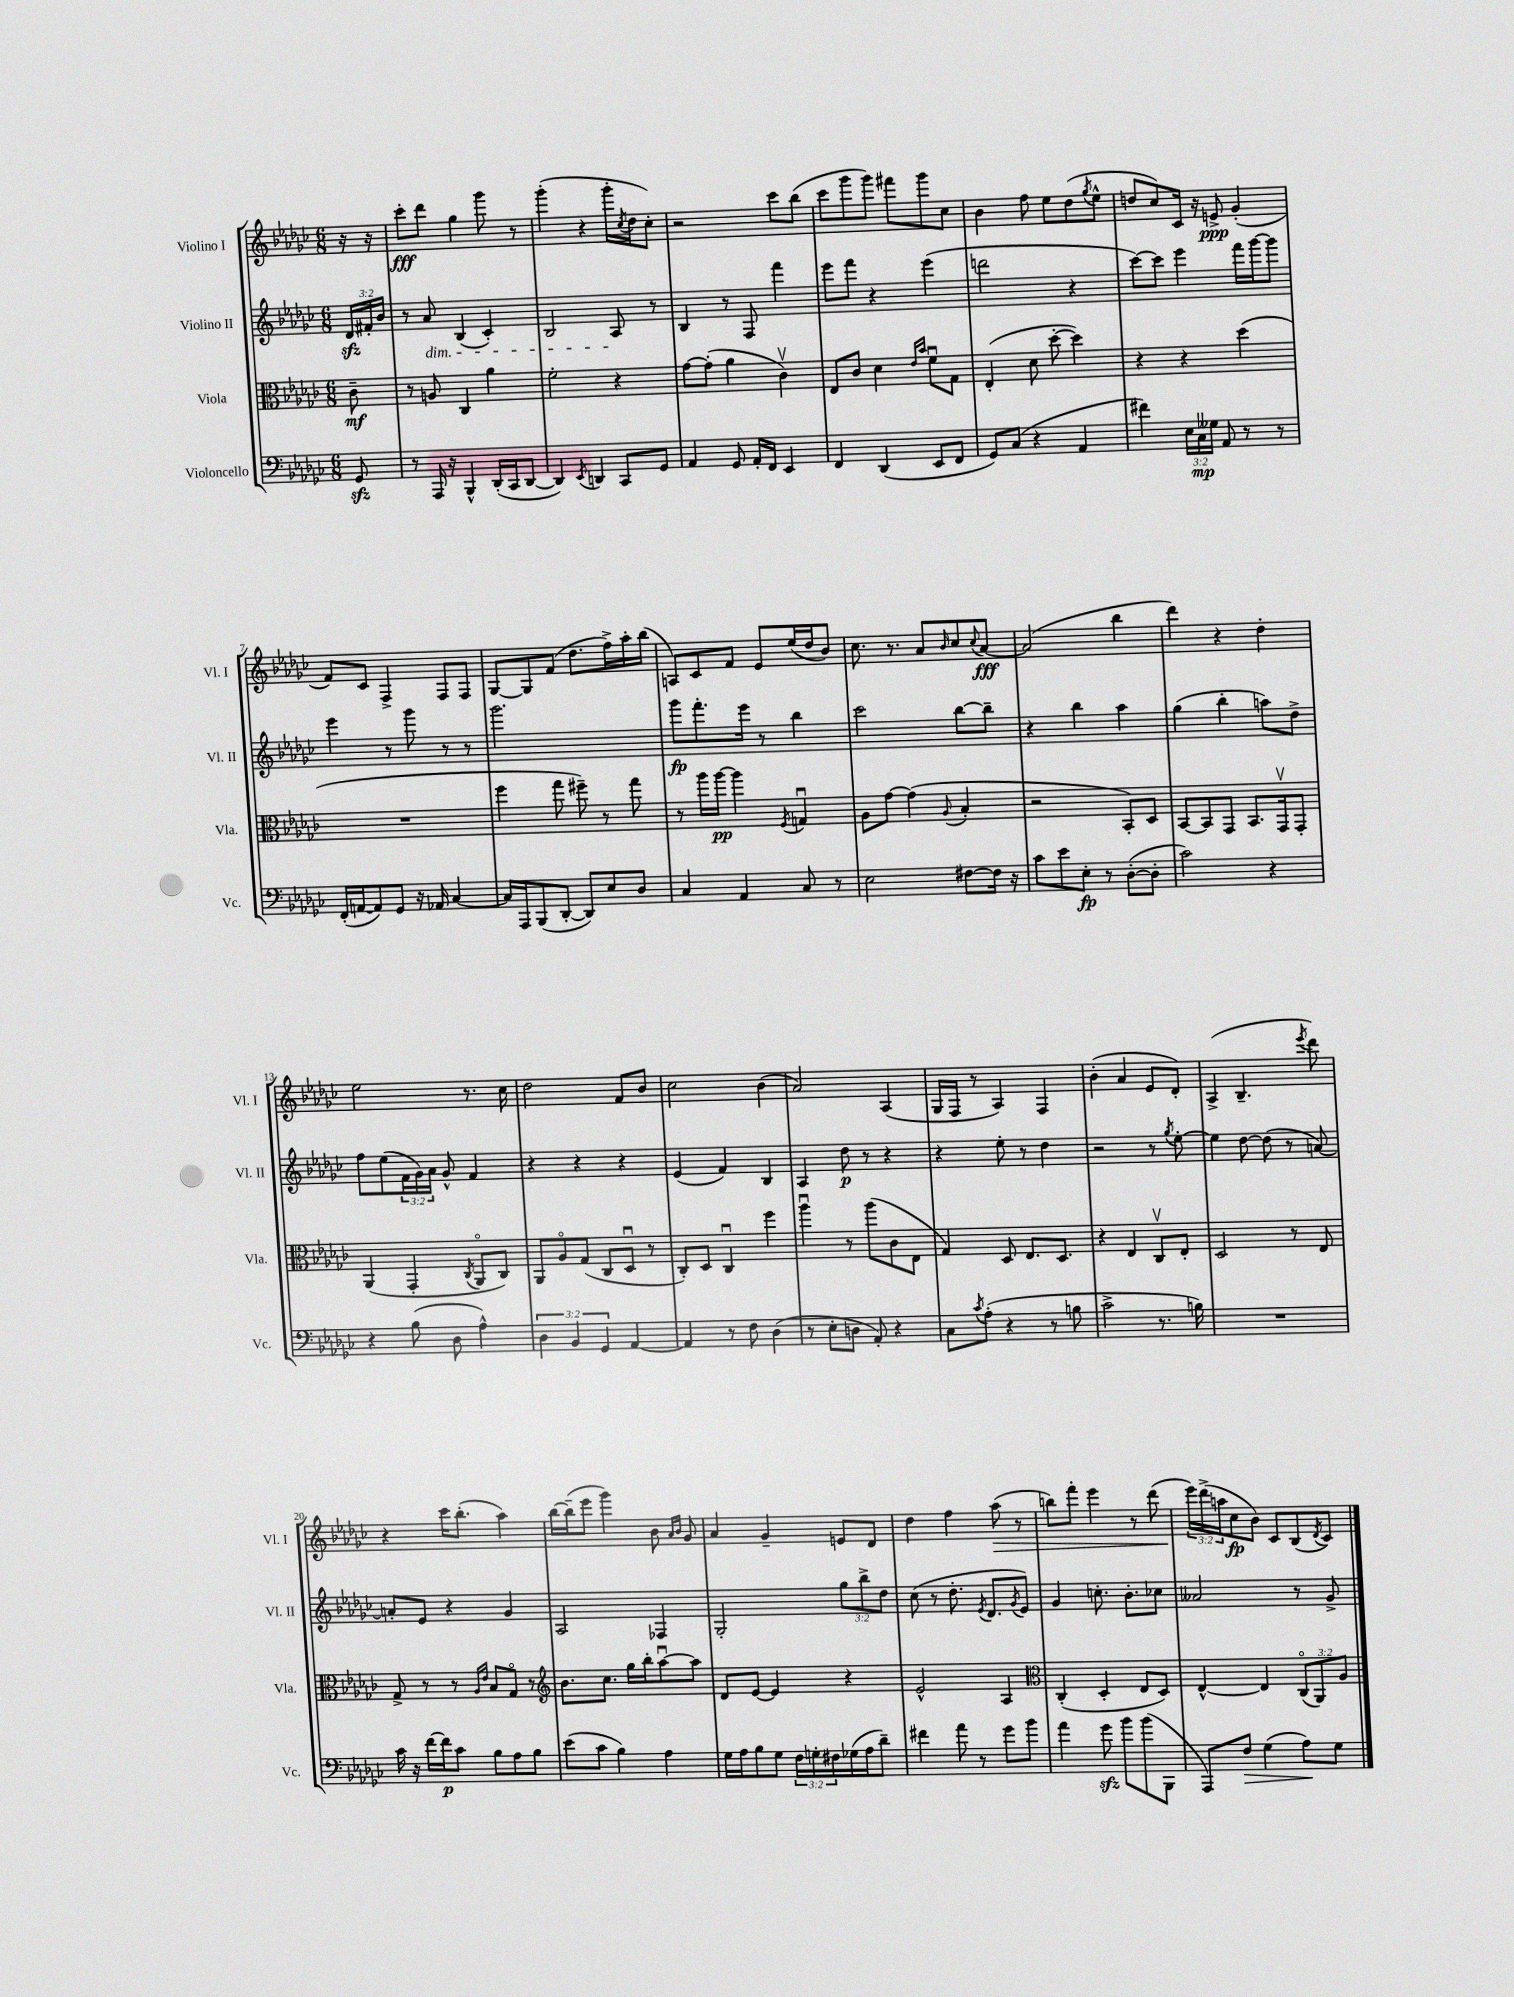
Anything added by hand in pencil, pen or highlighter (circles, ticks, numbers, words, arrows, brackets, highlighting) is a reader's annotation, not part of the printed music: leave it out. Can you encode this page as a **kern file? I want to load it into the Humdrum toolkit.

**kern	**dynam	**kern	**dynam	**kern	**dynam	**kern	**dynam
*part4	*part4	*part3	*part3	*part2	*part2	*part1	*part1
*staff4	*staff4	*staff3	*staff3	*staff2	*staff2	*staff1	*staff1
*I"Violoncello	*	*I"Viola	*	*I"Violino II	*	*I"Violino I	*
*I'Vc.	*	*I'Vla.	*	*I'Vl. II	*	*I'Vl. I	*
*clefF4	*	*clefC3	*	*clefG2	*	*clefG2	*
*k[b-e-a-d-g-c-]	*	*k[b-e-a-d-g-c-]	*	*k[b-e-a-d-g-c-]	*	*k[b-e-a-d-g-c-]	*
*M6/8	*	*M6/8	*	*M6/8	*	*M6/8	*
=	=	=	=	=	=	=	=
8GG-zz/	.	8c-~\	mf	24d-zz/LL	.	16r	.
.	.	.	.	24f#X'/	.	.	.
.	.	.	.	.	.	16r	.
.	.	.	.	24b-/JJ	.	.	.
=1	=1	=1	=1	=1	=1	=1	=1
8r	.	8r	.	8r	.	8ccc-'\L	fff
!	!	!	!	!LO:TX:b:i:t=dim.	!	!	!
16AAA-/	.	8An/	.	8a-/	.	8ddd-\J	.
16r	.	.	.	.	.	.	.
4BBB-^^/	.	4C-/	.	(4B-/	.	4gg-\	.
(16DD-'/LL	.	4a-\	.	4c-'/)	.	8ggg-\	.
16CC-/J	.	.	.	.	.	.	.
[8DD-/J	.	.	.	.	.	8r	.
=2	=2	=2	=2	=2	=2	=2	=2
4DD-/])	.	2f'\	.	2B-/	.	(4ggg-'\	.
8qEE-/	.	.	.	.	.	.	.
4DDn/	.	.	.	.	.	4r	.
8CC-/L	.	4r	.	8A-/	.	16ggg-'\LL	.
.	.	.	.	.	.	8qcc-/	.
.	.	.	.	.	.	16dd-\J	.
8GG-/J	.	.	.	8r	.	8cc-'\J)	.
=3	=3	=3	=3	=3	=3	=3	=3
4AA-/	.	[8g-\L	.	4B-/	.	2r	.
.	.	(8g-'\J]	.	.	.	.	.
8GG-/	.	4a-\	.	8r	.	.	.
16AA-'/LL	.	.	.	8F/	.	.	.
16FF/JJ	.	.	.	.	.	.	.
4EE-/	.	4c-v\)	.	4fff\	.	8ccc-\L	.
.	.	.	.	.	.	(8bb-\J	.
=4	=4	=4	=4	=4	=4	=4	=4
4FF/	.	8E-/L	.	8eee-\L	.	8ccc-\L	.
.	.	8c-/J	.	8fff\J	.	8ggg-\	.
(4DD-/	.	4d-\	.	4r	.	8ggg-\J)	.
.	.	.	.	.	.	8fff#X\L	.
.	.	16qqe-/LL	.	.	.	.	.
.	.	16qqb-/JJ	.	.	.	.	.
8EE-/L	.	8fu\L	.	(4eee-\	.	8ggg-\	.
8FF/J	.	8G-\J	.	.	.	8cc-\J	.
=5	=5	=5	=5	=5	=5	=5	=5
8GG-/L)	.	(4E-'/	.	2dddn\	.	4b-\	.
(8C-/J	.	.	.	.	.	.	.
4r	.	8d-\	.	.	.	8ff\	.
.	.	[8dd-'\	.	.	.	8ee-\L	.
4AA-/	.	4dd-\])	.	4r	.	(8dd-\	.
.	.	.	.	.	.	8qgg-/	.
.	.	.	.	.	.	8ee-^^\J	.
=6	=6	=6	=6	=6	=6	=6	=6
4f#X\)	.	4r	.	[8ccc-\L)	.	8ddn/L	.
.	.	.	.	8ccc-\J]	.	8cc-/)	.
24E-\LL	.	4r	.	4eee-\	.	16c-/Jk	.
24C-\	mp	.	.	.	.	.	.
.	.	.	.	.	.	16r	.
24G--X\JJ	.	.	.	.	.	.	.
8AA-/	.	.	.	.	.	8en^/	ppp
8r	.	(4dd-\	.	16fff\LL	.	(4g-'/	.
.	.	.	.	[16ggg-\J	.	.	.
8r	.	.	.	8ggg-\J]	.	.	.
!!LO:LB:g=z
=7	=7	=7	=7	=7	=7	=7	=7
(16FF'/LL	.	2.r	.	4eee-\	.	8f/L)	.
[16AAn/J	.	.	.	.	.	.	.
8AA/])	.	.	.	.	.	8c-/J	.
8GG-/J	.	.	.	8r	.	4F^/	.
16r	.	.	.	8ggg-\	.	.	.
16AA-X/	.	.	.	.	.	.	.
[4C-/	.	.	.	8r	.	8F/L	.
.	.	.	.	8r	.	8F/J	.
=8	=8	=8	=8	=8	=8	=8	=8
16C-/LL]	.	4ff\	.	2.ggg-\	.	[8G-/L	.
16AAA-/J	.	.	.	.	.	.	.
(8BBB-/	.	.	.	.	.	8G-/]	.
[8DD-'/J	.	8gg-\	.	.	.	(8f/J	.
8DD-/L])	.	8ff#X~\)	.	.	.	8.dd-\L	.
8E-/	.	8r	.	.	.	.	.
.	.	.	.	.	.	16ff^\L)	.
8D-/J	.	8gg-\	.	.	.	16aa-'\	.
.	.	.	.	.	.	(16bb-\JJ	.
=9	=9	=9	=9	=9	=9	=9	=9
4C-/	.	8r	.	8ggg-\L	fp	8An/L)	.
.	.	16aa-\LL	.	8.fff'\	.	8c-/	.
.	.	[16aa-\JJ	pp	.	.	.	.
4AA-/	.	4aa-\]	.	.	.	8f/J	.
.	.	.	.	16eee-\Jk	.	.	.
.	.	.	.	8r	.	8e-/L	.
.	.	8qF/	.	.	.	.	.
8C-/	.	4Gnu/	.	4bb-\	.	(16ee-/L	.
.	.	.	.	.	.	16dd-/J	.
8r	.	.	.	.	.	8b-/J)	.
=10	=10	=10	=10	=10	=10	=10	=10
2E-\	.	8A-\L	.	2ccc-\	.	8.cc-\	.
.	.	[8g-\J	.	.	.	.	.
.	.	.	.	.	.	8.r	.
.	.	(4g-\]	.	.	.	.	.
.	.	.	.	.	.	8a-/L	.
.	.	8qqA-/	.	.	.	16qqb-/	.
[8F#X\L	.	4B-'/	.	[8bb-\L	.	8cc-/	.
.	.	.	.	.	.	8qqcc-/	.
16F#\Jk]	.	.	.	8bb-~\J]	.	[8a-/J	fff
16r	.	.	.	.	.	.	.
=11	=11	=11	=11	=11	=11	=11	=11
8c-\L	.	2r	.	4r	.	(2a-/]	.
8e-\	.	.	.	.	.	.	.
8E-'\J	fp	.	.	4bb-\	.	.	.
8r	.	.	.	.	.	.	.
([8D-'\L	.	8BB-'/L)	.	4aa-\	.	4bb-\	.
8D-'\J]	.	8D-/J	.	.	.	.	.
=12	=12	=12	=12	=12	=12	=12	=12
2c-\)	.	[8BB-/L	.	(4gg-\	.	4ddd-\)	.
.	.	8BB-/]	.	.	.	.	.
.	.	8GG-/J	.	4bb-'\	.	4r	.
.	.	8.BB-/L	.	.	.	.	.
4r	.	.	.	8aan\L)	.	4dd-'\	.
.	.	16GG-v/k	.	.	.	.	.
.	.	8GG-'/J	.	8dd-^\J	.	.	.
!!LO:LB:g=z
=13	=13	=13	=13	=13	=13	=13	=13
4r	.	(4AA-/	.	8ff\L	.	2ee-\	.
.	.	.	.	(8ee-\	.	.	.
(8B-\	.	4GG-'/	.	24f\L	.	.	.
.	.	.	.	24g-\)	.	.	.
.	.	.	.	24a-\JJ	.	.	.
8D-\	.	.	.	8g-^^/	.	.	.
.	.	8qC-/	.	.	.	.	.
4A-^^\)	.	8AA-/L	.	4f/	.	8.r	.
.	.	8C-/J)	.	.	.	.	.
.	.	.	.	.	.	16cc-\	.
=14	=14	=14	=14	=14	=14	=14	=14
6D-\	.	8AA-/L	.	4r	.	2dd-\	.
.	.	8A-/	.	.	.	.	.
6BB-/	.	.	.	.	.	.	.
.	.	(8G-/J	.	4r	.	.	.
6GG-/	.	.	.	.	.	.	.
.	.	8C-/L	.	.	.	.	.
[4AA-/	.	8D-u/J	.	4r	.	8f/L	.
.	.	8r	.	.	.	8b-/J	.
=15	=15	=15	=15	=15	=15	=15	=15
4AA-/]	.	8C-'/L)	.	(4e-/	.	2cc-\	.
.	.	8D-/J	.	.	.	.	.
8r	.	4C-u/	.	4f/)	.	.	.
8F\	.	.	.	.	.	.	.
(4D-\	.	4ff\	.	4B-/	.	(4b-\	.
=16	=16	=16	=16	=16	=16	=16	=16
8r	.	4aa-u\	.	4A-/	.	2a-/)	.
8E-'\L	.	.	.	.	.	.	.
8Dn\J	.	8r	.	8dd-\	p	.	.
8AA-'/)	.	(8aa-\L	.	8r	.	.	.
4r	.	8c-\	.	4r	.	(4A-/	.
.	.	8E-\J	.	.	.	.	.
=17	=17	=17	=17	=17	=17	=17	=17
8C-\L	.	4G-/)	.	4r	.	16G-/LL	.
.	.	.	.	.	.	16F/JJ	.
8qc-/	.	.	.	.	.	.	.
(8A-'\J	.	.	.	.	.	8r	.
4r	.	8D-/	.	8ee-'\	.	4A-/)	.
.	.	8.E-/L	.	8r	.	.	.
8r	.	.	.	4dd-\	.	4F/	.
.	.	8.D-/J	.	.	.	.	.
8Bn\	.	.	.	.	.	.	.
=18	=18	=18	=18	=18	=18	=18	=18
2c-^\	.	4r	.	2r	.	(4b-'\	.
.	.	4E-/	.	.	.	4a-/	.
8.r	.	8C-v/L	.	8r	.	8e-/L	.
.	.	.	.	8qgg-/	.	.	.
.	.	8E-'/J	.	[8ee-'\	.	8d-'/J)	.
16Bn\)	.	.	.	.	.	.	.
=19	=19	=19	=19	=19	=19	=19	=19
2.r	.	2D-/	.	4ee-\]	.	(4A-^/	.
.	.	.	.	[8dd-\	.	4.B-~/	.
.	.	.	.	(8dd-\]	.	.	.
.	.	8r	.	8r	.	.	.
.	.	.	.	.	.	8qeee-/	.
.	.	8E-/	.	[8an/)	.	8ddd-\)	.
!!LO:LB:g=z
=20	=20	=20	=20	=20	=20	=20	=20
16c-\	.	8G-^/	.	8an'/L]	.	4r	.
16r	.	.	.	.	.	.	.
[16f\LL	.	8r	.	8e-/J	.	.	.
16f\J]	p	.	.	.	.	.	.
8c-\J	.	8r	.	4r	.	16ccc-\KL	.
.	.	.	.	.	.	(8.bb-'\J	.
.	.	16qqA-/LL	.	.	.	.	.
.	.	16qqe-/JJ	.	.	.	.	.
8B-\L	.	8B-/L	.	.	.	.	.
8A-\	.	8G-/J	.	4g-/	.	4aa-\)	.
8B-\J	.	8r	.	.	.	.	.
=21	=21	=21	=21	=21	=21	=21	=21
*	*	*clefG2	*	*	*	*	*
(8e-\L	.	8.b-\L	.	2A-/	.	[16bb-\LL	.
.	.	.	.	.	.	(16bb-~\J]	.
8c-\J	.	.	.	.	.	8eee-\J	.
.	.	8.cc-\J	.	.	.	.	.
4B-\)	.	.	.	.	.	4ggg-\)	.
.	.	16gg-\LL	.	.	.	.	.
.	.	16bb-'\J	.	.	.	.	.
4A-\	.	[8aa-u\	.	4F-X/	.	8b-\	.
.	.	.	.	.	.	16qqa-/LL	.
.	.	.	.	.	.	16qqb-/JJ	.
.	.	8aa-\J]	.	.	.	8g-/	.
=22	=22	=22	=22	=22	=22	=22	=22
16G-\LL	.	8d-/L	.	2G-'/	.	4a-/	.
16A-\J	.	.	.	.	.	.	.
8B-\	.	[8e-/J	.	.	.	.	.
8G-\J	.	4e-/]	.	.	.	4g-~/	.
24F\LL	.	.	.	.	.	.	.
24Gn'\	.	.	.	.	.	.	.
24F#X\	.	.	.	.	.	.	.
(16G-X\	.	4r	.	12gg-\L	.	8en/L	.
16A-\J	.	.	.	.	.	.	.
.	.	.	.	12bb-^\	.	.	.
8d-~\J)	.	.	.	.	.	8d-/J	.
.	.	.	.	12dd-\J	.	.	.
=23	=23	=23	=23	=23	=23	=23	=23
4f#X\	.	2e-^^/	.	(8cc-\	.	4dd-\	.
.	.	.	.	8r	.	.	.
8a-\	.	.	.	8.dd-'\	.	4ff\	.
8r	.	.	.	.	.	.	.
.	.	.	.	8qe-/	.	.	.
.	.	.	.	8.d-/L	.	.	.
!	!	!	!	!	!	!	!LO:HP:b
8g-\L	.	4A-/	.	.	.	(8aa-\	>
.	.	.	.	8qg-/	.	.	.
8b-\J	.	.	.	8e-/J)	.	8r	.
=24	=24	=24	=24	=24	=24	=24	=24
*	*	*clefC3	*	*	*	*	*
4a-\	.	(4C-'/	.	4g-/	.	8bbn\L)	.
.	.	.	.	.	.	8fff'\J	.
8g-zz\	.	4D-'/	.	8.ccn'\	.	4eee-\	.
8b-\L	.	.	.	.	.	.	.
.	.	.	.	8.b-'\L	.	.	.
(8b-\	.	8E-/L	.	.	.	8r	.
8BBB-\J	.	8D-/J)	.	8cc-X\J	.	(8ddd-\	.
=25	=25	=25	=25	=25	=25	=25	=25
8AAA-/L)	.	[4E-^^/	.	2a--X/	.	24eee-\LL)	.
.	.	.	.	.	.	(24ddd-^\	]
.	.	.	.	.	.	24aan\J	.
!	!LO:HP:b	!	!	!	!	!	!
8F/J	>	.	.	.	.	8cc-\	fp
(4G-\	.	4E-/]	.	.	.	8b-\J)	.
.	.	.	.	.	.	8c-/L	.
8A-\L)	.	(12C-/L	.	8r	.	(8B-/	.
.	.	12AA-/)	.	.	.	.	.
.	.	.	.	.	.	8qd-/	.
8G-\J	]	.	.	8g-^/	.	8c-/J)	.
.	.	12A-/J	.	.	.	.	.
==	==	==	==	==	==	==	==
*-	*-	*-	*-	*-	*-	*-	*-
